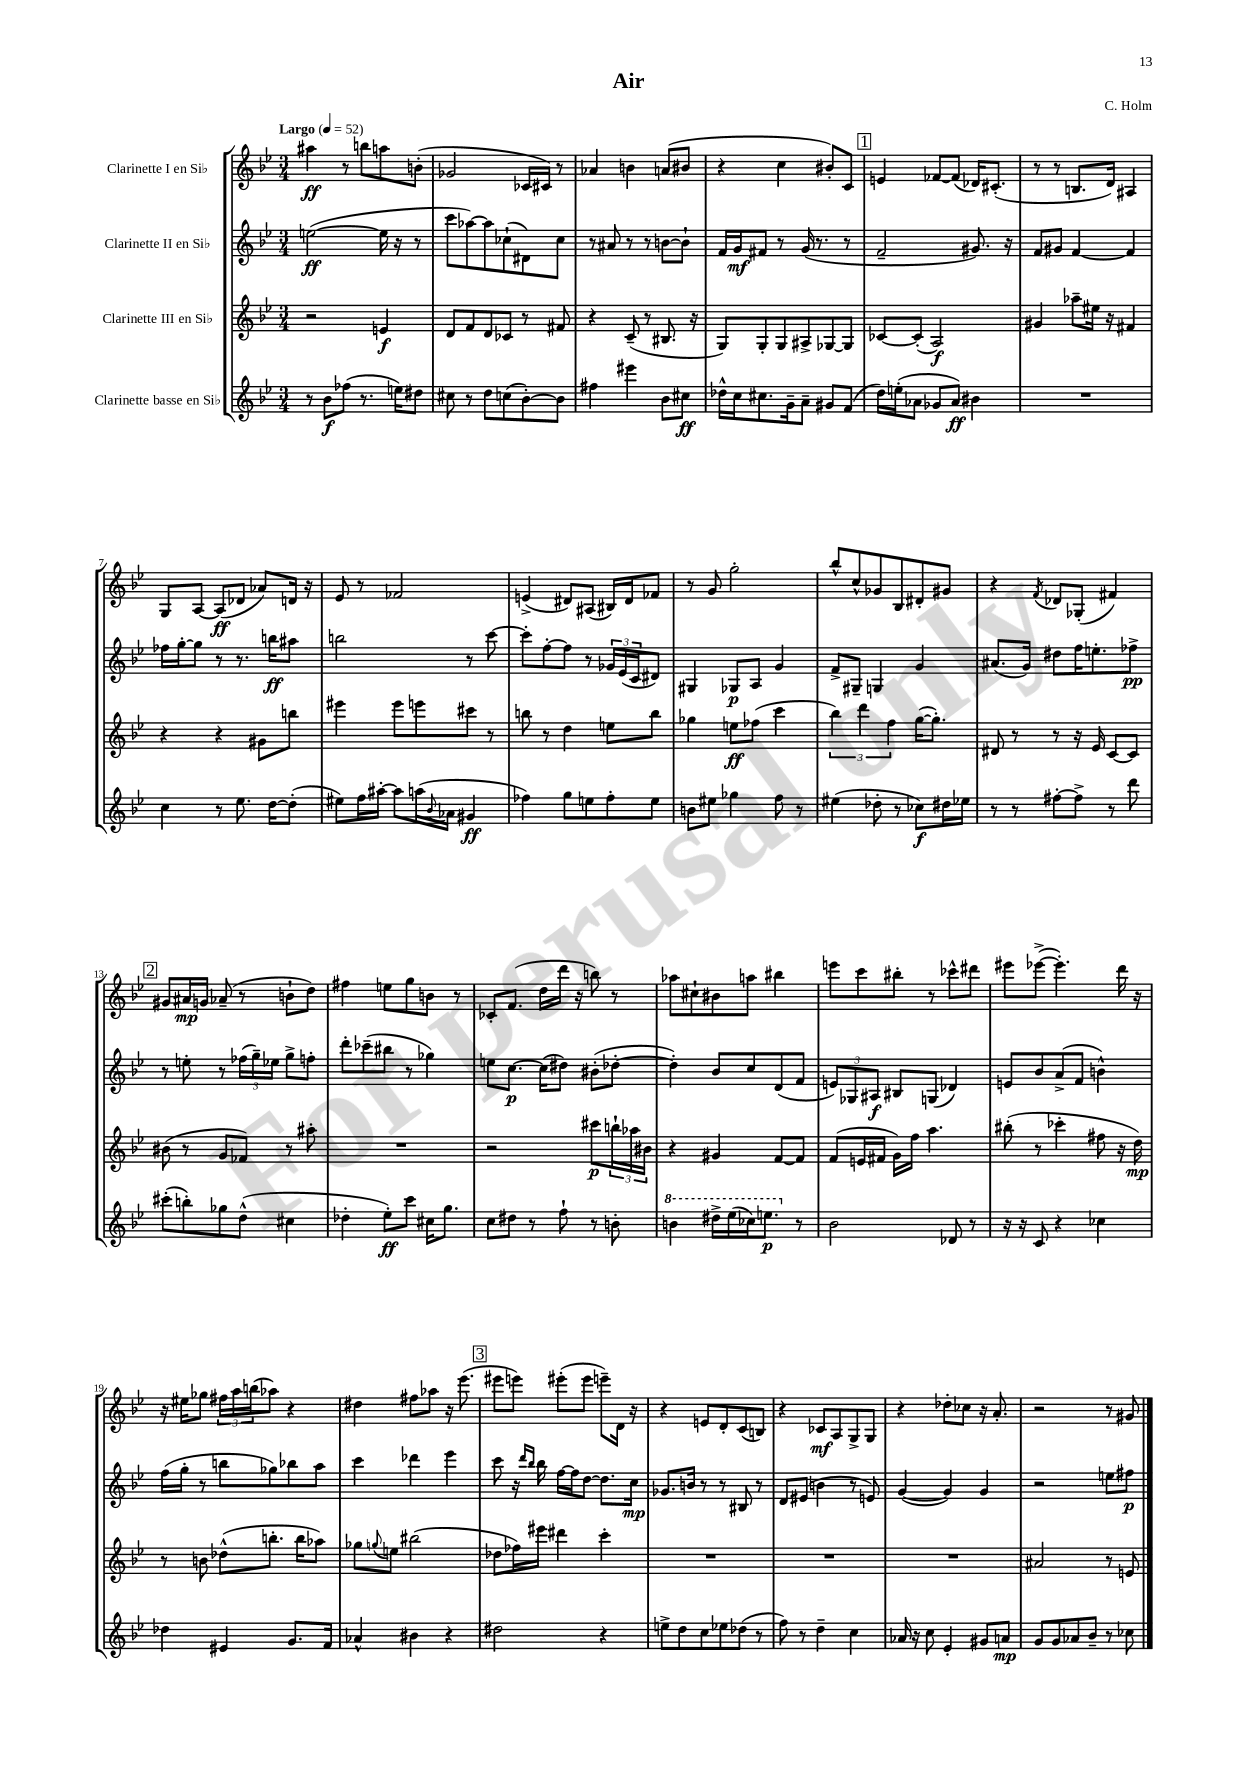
\header { title = "Air" composer = "C. Holm" }
<<
\new StaffGroup <<
\new Staff = "s0" \with { instrumentName = "Clarinette I en Sib" } {
    \clef treble \key bes \major \numericTimeSignature \time 3/4 \tempo "Largo" 4 = 52
    ais''4\ff r8 b''8 a''8 b'8-.( |
    ges'2 ces'16 cis'16) r8 |
    aes'4 b'4 a'8( bis'8 |
    r4 c''4 bis'8-.) c'8 |
    \mark \markup { \box "1" } e'4 fes'8~ fes'8( des'16) cis'8.-.( |
    r8 r8 b8. d'16) ais4 |
    g8 a8~ a8\ff( des'8 aes'8) d'16 r16 |
    ees'8 r8 fes'2 |
    e'4->( dis'8) ais8( bis16) dis'16 fes'8 |
    r8 g'8 g''2-. |
    bes''8-^ c''8-^ ges'8 bes8 dis'8-. gis'8 |
    r4 \acciaccatura { f'8 } des'8 ges8-.( fis'4) |
    \mark \markup { \box "2" } gis'8 ais'16\mp g'16 aes'8--( r8 b'8-! d''8) |
    fis''4 e''8 g''8 b'8 r8 |
    ces'8-. f'8.( d''16 d'''16 r16 b''8) r8 |
    aes''8 cis''8-! bis'8 a''8 bis''4 |
    e'''8 c'''8 bis''8-. r8 ces'''8-^ dis'''8 |
    eis'''8 ees'''8~->( ees'''4.-.) d'''16 r16 |
    r16 eis''16 ges''8 \tuplet 3/2 { fis''16 a''16 b''16( } aes''8) r4 |
    dis''4 fis''8 aes''8 r16 ees'''8.( |
    \mark \markup { \box "3" } eis'''8 e'''8) eis'''8-.( eis'''8 e'''8--) d'16 r16 |
    r4 e'8 d'8-. c'8( b8) |
    r4 ces'8\mf a8 g8-> g8 |
    r4 des''8-. ces''8 r16 a'8.-. |
    r2 r8 gis'8 \bar "|." |
}
\new Staff = "s1" \with { instrumentName = "Clarinette II en Sib" } {
    \clef treble \key bes \major \numericTimeSignature \time 3/4
    e''2~\ff( e''16 r16 r8 |
    c'''8 aes''8~) aes''8 ces''8-!( dis'8) ces''8 |
    r8 ais'8 r8 r8 b'8~ b'8-! |
    f'16 g'16\mf fis'8 r8 g'16( r8. r8 |
    \mark \markup { \box "1" } f'2-- gis'8.) r16 |
    f'8 gis'8 f'4~ f'4 |
    fes''16 g''16~-. g''8 r8 r8. b''16\ff ais''8 |
    b''2 r8 c'''8~ |
    c'''8-. f''8~-. f''8 r8 \tuplet 3/2 { ges'16 ees'16( c'16 } dis'8) |
    gis4 ges8\p a8 g'4 |
    f'8-> gis8-- g4 g'4 |
    ais'8.( g'16) dis''8 f''16 e''8.-. fes''8->\pp |
    \mark \markup { \box "2" } r8 e''8-. r8 \tuplet 3/2 { fes''16( g''16--) ees''16 } g''8-> f''8-. |
    d'''8-. ces'''8--( bis''8 r8 ges''4) |
    e''8 c''8.~\p c''16( dis''8) bis'8-.( des''8~-. |
    des''4-.) bes'8 c''8 d'8( f'8 |
    \tuplet 3/2 { e'8) ges8 ais8\f } bis8 g8( des'4) |
    e'8 bes'8 a'8->( f'8 b'4-^) |
    f''16( g''16-. r8 b''8 ges''8) bes''8 a''8 |
    c'''4 des'''4 ees'''4 |
    \mark \markup { \box "3" } c'''8 r16 \grace { d'''16 bes''16 } bes''16 f''16~ f''16 d''8~ d''8. c''16\mp |
    ges'8. b'16 r8 r8 bis8 r8 |
    d'8 eis'8( b'4 r8 e'8) |
    g'4~( g'4) g'4 |
    r2 e''8 fis''8\p \bar "|." |
}
\new Staff = "s2" \with { instrumentName = "Clarinette III en Sib" } {
    \clef treble \key bes \major \numericTimeSignature \time 3/4
    r2 e'4\f |
    d'8 f'8 d'8 ces'8 r8 fis'8 |
    r4 c'8--( r8 bis8. r16 |
    g8) g8-. g8 ais8-> ges8~ ges8 |
    \mark \markup { \box "1" } ces'8~ ces'8-.( a2\f) |
    gis'4 aes''8-- eis''16 r16 fis'4 |
    r4 r4 gis'8 b''8 |
    eis'''4 eis'''8 e'''8 cis'''8 r8 |
    b''8 r8 d''4 e''8 b''8 |
    ges''4 e''8\ff fes''8( c'''4 |
    \tuplet 3/2 { bes''4) d'''4 f''4 } g''16~( g''8.-.) |
    dis'8 r8 r8 r16 ees'16 c'8~ c'8 |
    \mark \markup { \box "2" } bis'8( r8 g'8 fes'8) r8 ais''8-. |
    R2. |
    r2 cis'''8\p \tuplet 3/2 { b''16-! aes''16 bis'16 } |
    r4 gis'4 f'8~ f'8 |
    f'8( e'16 fis'16 g'16) f''16 a''4. |
    bis''8-.( r8 ces'''4-. fis''8 r16 d''16\mp) |
    r8 b'8 des''8-^( b''8.-. b''16 aes''8) |
    ges''8 \appoggiatura { g''8 } e''8 bis''2( |
    \mark \markup { \box "3" } des''8 fes''16) eis'''16 dis'''4 c'''4-. |
    R2. |
    R2. |
    R2. |
    ais'2 r8 e'8 \bar "|." |
}
\new Staff = "s3" \with { instrumentName = "Clarinette basse en Sib" } {
    \clef treble \key bes \major \numericTimeSignature \time 3/4
    r8 bes'8\f fes''8( r8. e''16) dis''8 |
    cis''8 r8 d''8 c''8( bes'8~-.) bes'8 |
    fis''4 eis'''4 bes'8 cis''8\ff |
    des''16-^ c''16 cis''8. g'16-- a'8-- gis'8 f'8( |
    \mark \markup { \box "1" } d''16) e''16-.( aes'8 ges'8 aes'8\ff) bis'4 |
    R2. |
    c''4 r8 ees''8. d''16~ d''8-.( |
    eis''8) f''16 ais''16~-. ais''8 a''16( \appoggiatura { bes'8 } aes'16 gis'4\ff |
    fes''4) g''8 e''8 fes''8-. e''8 |
    b'8 eis''8 ges''4 f''8 r8 |
    eis''4( des''8-. r8 ces''8\f) dis''16 ees''16 |
    r8 r8 fis''8~-. fis''8-> r8 d'''8 |
    \mark \markup { \box "2" } cis'''8-.( b''8-.) ges''8 d''8-^( cis''4 |
    des''4-. ees''8-.\ff) c'''8 cis''16 g''8. |
    c''8 dis''8 r8 f''8-! r8 b'8-. |
    \ottava #1 b''4 dis'''16-> ees'''16( ces'''16) e'''8.\p \ottava #0 r8 |
    bes'2 des'8 r8 |
    r16 r16 c'8 r4 ces''4 |
    des''4 eis'4 g'8. f'16 |
    aes'4-^ bis'4 r4 |
    \mark \markup { \box "3" } dis''2 r4 |
    e''8-> d''8 c''8 ees''8 des''8( r8 |
    f''8) r8 d''4-- c''4 |
    aes'16 r16 c''8 ees'4-. gis'8 a'8\mp |
    g'8 g'8 aes'8 bes'8-- r8 ces''8 \bar "|." |
}
>>
>>
